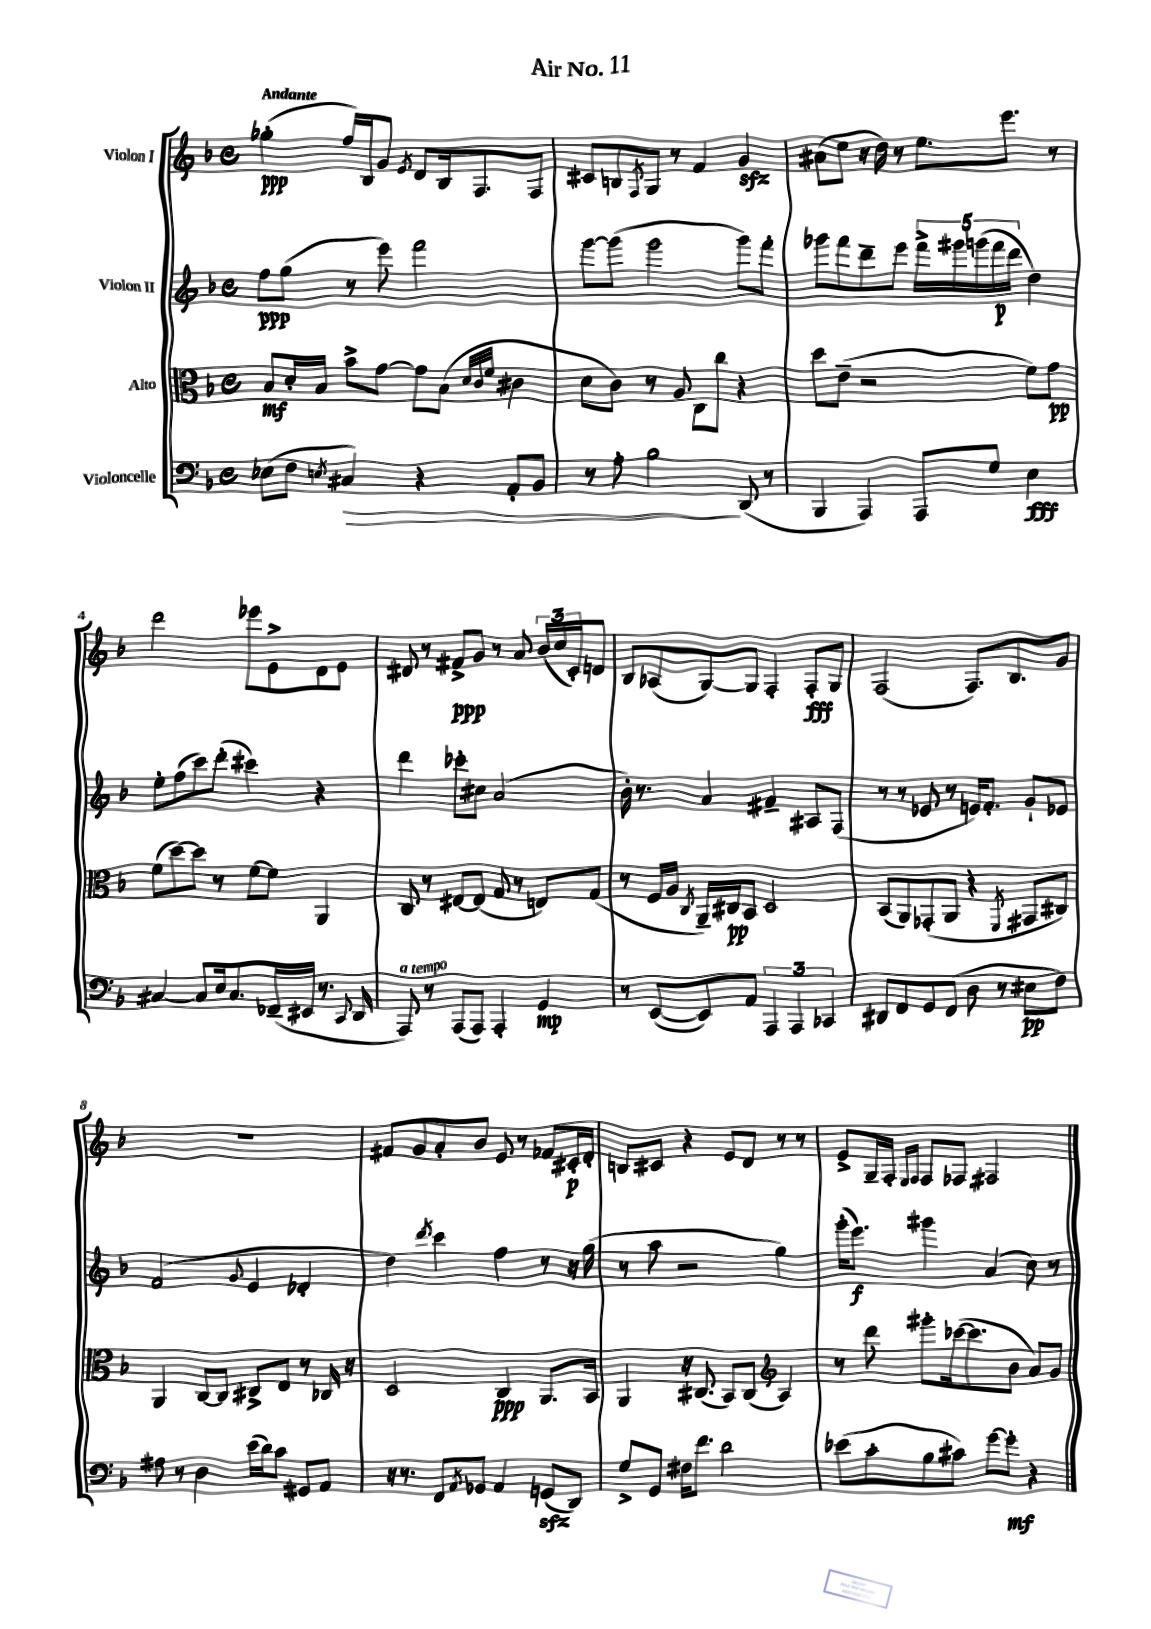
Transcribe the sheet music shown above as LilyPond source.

\header { title = "Air No. 11" }
<<
\new StaffGroup <<
\new Staff = "s0" \with { instrumentName = "Violon I" } {
    \clef treble \key f \major \defaultTimeSignature \time 4/4 \tempo "Andante"
    ges''4-.\ppp( f''16) bes16 g'8 \acciaccatura { e'8 } d'8 bes16 f8. f8 |
    cis'8 b8 \acciaccatura { f8 } g8 r8 f'4 g'4\sfz |
    ais'8( e''8 r16 d''16) r8 e''8. e'''8. r8 |
    d'''2 ees'''8 e'8-> d'8 e'8 |
    dis'8 r8 fis'8->\ppp g'8 r8 a'8 \tuplet 3/2 { bes'16( c''16 c'16-.) } d'8 |
    bes8 aes8( g8~) g8 f4-. f8-.\fff g8 |
    f2( f8.) bes8. g'8 |
    R1 |
    fis'8 g'8 a'8-. bes'8 e'8 r8 fes'8 cis'16-.\p d'16-. |
    b8 cis'8 r4 e'8 d'8 r8 r8 |
    e'8-> g16-- f16-. \grace { e16 f16 } f8 fes8 fis2 \bar "|." |
}
\new Staff = "s1" \with { instrumentName = "Violon II" } {
    \clef treble \key f \major \defaultTimeSignature \time 4/4
    f''8\ppp g''8( r8 e'''8) f'''2 |
    g'''8~ g'''8( g'''2 g'''8) f'''8-. |
    ges'''8 f'''8 d'''8-- e'''8 \tuplet 5/4 { f'''16-> gis'''16 g'''16( f'''16\p d'''16 } d''4) |
    e''8-. f''8( c'''8) d'''8-.( cis'''4) r4 |
    d'''4 ces'''8-. cis''8 a'2( |
    bes'16-.) r8. a'4 fis'4-- ais8 f8( |
    r8 r8 ees'8 r8 e'16) f'8.-. g'8-! ees'8 |
    f'2( \appoggiatura { g'8 } e'4 des'4-. |
    d''4) \acciaccatura { d'''8 } c'''4 f''4 r8 r16 g''16( |
    r8 a''8 r2 g''4) |
    g'''16-.( e'''8.\f) gis'''4 a'4( c''8) r8 \bar "|." |
}
\new Staff = "s2" \with { instrumentName = "Alto" } {
    \clef alto \key f \major \defaultTimeSignature \time 4/4
    bes8\mf d'16-. bes16 bes'8-> g'8~ g'8 bes8( \grace { d'32 c'32 f'32 } cis'4 |
    d'8 c'8) r8 a8 c8 c''8 r4 |
    d''8 e'8--( r2 f'8) g'8\pp |
    f'8( d''8~) d''8 r8 f'8~ f'8 a,4 |
    c8 r8 eis8~ eis8( g8 r8 e8) g8( |
    r8 f16 a16 \acciaccatura { c8 } a,16--) cis16\pp bes,8 d2 |
    bes,8( a,8) ges,8-.( a,8 r4 \acciaccatura { f,8 } gis,8 cis8) |
    a,4 c8~ c8 cis8-> e8 r8 ces16 r16 |
    d2 c4\ppp a,8. bes,16 |
    a,4 r16 cis8.( bes,8) cis8( \clef treble a4) |
    r8 d'''8 gis'''8-. ces'''16~( ces'''8. bes'8 a'8) g'8 \bar "|." |
}
\new Staff = "s3" \with { instrumentName = "Violoncelle" } {
    \clef bass \key f \major \defaultTimeSignature \time 4/4
    ees8( f8 \acciaccatura { e8 } cis4\>) r4 a,8-. bes,8 |
    r8 a8-. bes2\! d,8( r8 |
    bes,,4 a,,4) a,,8 g8 e4\fff |
    cis4~ cis8 e16 cis8. fes,16--( eis,16 r8. \appoggiatura { c,8 } d,16 |
    a,,8^\markup { \italic "a tempo" }) r8 a,,8( a,,8) a,,4-. g,4\mp |
    r8 e,8~( e,8) a,8 \tuplet 3/2 { a,,4 a,,4 ces,4 } |
    dis,8 f,8 g,8 f,8( d8 r8 eis8\pp f8) |
    ais8 r8 d4 e'16( d'16) c'8 gis,8 a,8 |
    r16 r8. f,8 \acciaccatura { a,8 } ges,8 a,4 g,8\sfz( d,8) |
    g8-> g,8 fis16 f'8. d'2 |
    ees'8( c'8-. bes8 cis'8) g'8~ g'8-.\mf r4 \bar "|." |
}
>>
>>
